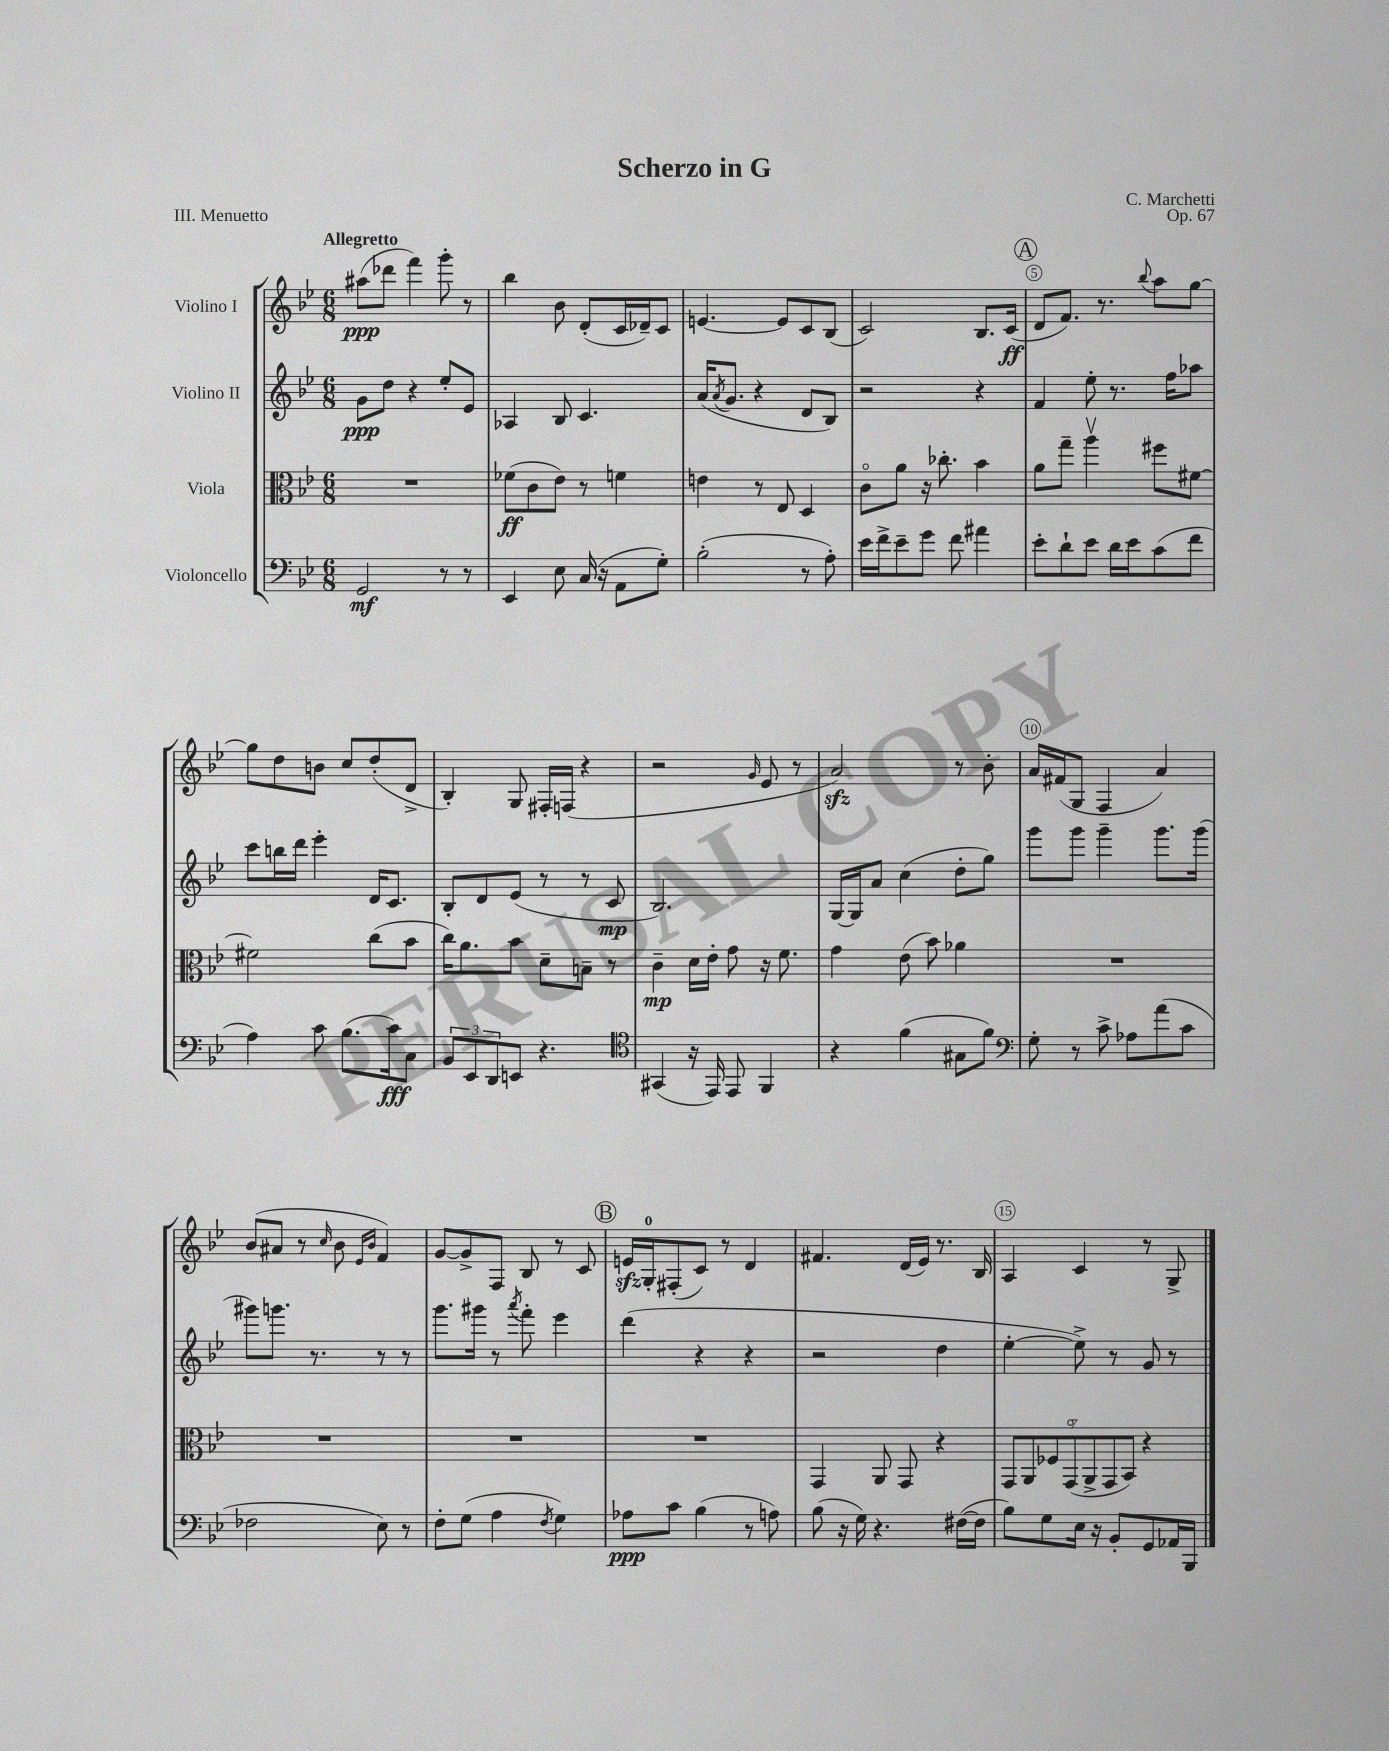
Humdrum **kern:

**kern	**kern	**kern	**kern
*staff4	*staff3	*staff2	*staff1
*clefF4	*clefC3	*clefG2	*clefG2
*k[b-e-]	*k[b-e-]	*k[b-e-]	*k[b-e-]
*M6/8	*M6/8	*M6/8	*M6/8
2GG/	2.r	8g\L	(8aa#\L
.	.	8dd\J	8ddd-\J
.	.	4r	4fff\)
8r	.	8ee-'/L	8ggg'\
8r	.	8e-/J	8r
=	=	=	=
4EE-/	(8f-\L	4A-/	4bb-\
.	8c\	.	.
8E-\	8e-\J)	8B-/	8b-\
(16C/	8r	4.c/	(8d'/L
16r	.	.	.
8AA\L	4f\	.	16c/L
.	.	.	16d-~/J)
8G'\J)	.	.	8c/J
=	=	=	=
(2B-'\	4e\	(16a/LK	[4.e/
.	.	8qa/	.
.	.	8.g/J	.
.	8r	4r	.
.	8E-/	.	8e/]L
8r	4D/	8d/L	8c/
8A'\)	.	8B-/J)	(8B-/J
=	=	=	=
16e-\LL	8co\L	2r	2c/)
16f^\J	.	.	.
8e-~\	8a\J	.	.
8g\J	16r	.	.
.	8.cc-'\	.	.
8f\	.	.	.
4a#\	4b-\	4r	8.B-/L
.	.	.	(16c/Jk
=	=	=	=
8e-'\L	8a\L	4f/	8d/L
8d`\	8gg~\J	.	8.f/J)
8e-\J	4aav\	8ee-'\	.
.	.	.	8.r
16d\LL	.	8.r	.
16e-\J	.	.	.
.	.	.	8qqbb-/
(8c\	8ff#\L	.	8aa\L
.	.	16ff\LK	.
8f\J	[8f#\J	8aa-\J	[8gg\J
=	=	=	=
4A\)	2f#\]	8ccc\L	8gg\]L
.	.	16bb\L	8dd\
.	.	16ddd\JJ	.
8c\	.	4eee-'\	8b\J
(8.B-\L	.	.	8cc/L
.	(8cc\L	16d/LK	(8dd'/
16c\k)	.	8.c/J	.
8C\J	8b-\J	.	8d^/J
=	=	=	=
12BB-/L	16cc\LK)	8B-'/L	4B-'/)
.	8.a\	.	.
12EE-/	.	.	.
.	.	8d/	.
12DD/	.	.	.
8EE/J	8b-\J	(8e-/J	8G/
4.r	8d~\L	8r	16F#'/LL
.	.	.	(16F/JJ
.	8B~\J	8r	4r
.	8r	8c/	.
=	=	=	=
*clefC4	*	*	*
(4GG#/	4c~\	2.B-/)	2r
16r	16d\LL	.	.
16EE-/)	16e-'\JJ	.	.
8EE-/	8g\	.	.
.	.	.	16qqg/
4FF/	16r	.	8e-/
.	8.f\	.	.
.	.	.	8r
=	=	=	=
4r	4g\	[16G/LL	2a/)
.	.	16G/]J	.
.	.	8a/J	.
(4f\	(8e-\	(4cc\	.
.	8b-\)	.	.
8G#\L	4a-\	8dd'\L	8r
8f\J)	.	8gg\J)	8b-'\
=	=	=	=
*clefF4	*	*	*
8G'\	2.r	8ggg\L	16a/LL
.	.	.	(16f#/J
8r	.	8ggg\J	8G/J
8c^\	.	4ggg~\	4F/
8A-\L	.	.	.
(8a\	.	8.ggg\L	4a/)
8c\J	.	.	.
.	.	(16ggg\Jk	.
=	=	=	=
2F-\	2.r	8ggg#\L)	(8b-/L
.	.	8.ggg\J	8a#/J
.	.	.	8r
.	.	8.r	.
.	.	.	16qqcc/
.	.	.	8b-\
.	.	.	16qqe-/LL
.	.	.	16qqb-/JJ
8E-\)	.	8r	4f/)
8r	.	8r	.
=	=	=	=
8F'\L	2.r	8.ggg\L	[8g/L
(8G\J	.	.	8g^/]
.	.	16ggg#\Jk	.
4A\	.	8r	8F/J
.	.	8qaaa/	.
.	.	8fff'\	8B-/
8qF/	.	.	.
4G\)	.	4eee-\	8r
.	.	.	8c/
=	=	=	=
8A-\L	2.r	(4ddd\	16e/LL
.	.	.	16G'/J
8c\J	.	.	(8F#'/
(4B-\	.	4r	8c/J)
.	.	.	8r
8r	.	4r	4d/
8A\)	.	.	.
=	=	=	=
(8B-\	4GG/	2r	4.f#/
16r	.	.	.
16G\)	.	.	.
4.r	8AA/	.	.
.	8GG/	.	(16d/LL
.	.	.	16e-/JJ)
.	4r	4dd\	8.r
([16F#\LL	.	.	.
16F#\]JJ	.	.	16B-/
=	=	=	=
8B-\L)	14GG/L	[4ee-'\	4A/
.	14AA/	.	.
8G\	.	.	.
.	14F-/	.	.
.	(14GGo/	.	.
16E-\Jk	.	8ee-^\])	4c/
.	14AA^/	.	.
16r	.	.	.
.	14GG/	.	.
8BB-'/L	.	8r	.
.	14BB-/J)	.	.
8GG/	4r	8g/	8r
16AA-/L	.	8r	8G^/
16BBB-/JJ	.	.	.
==	==	==	==
*-	*-	*-	*-
